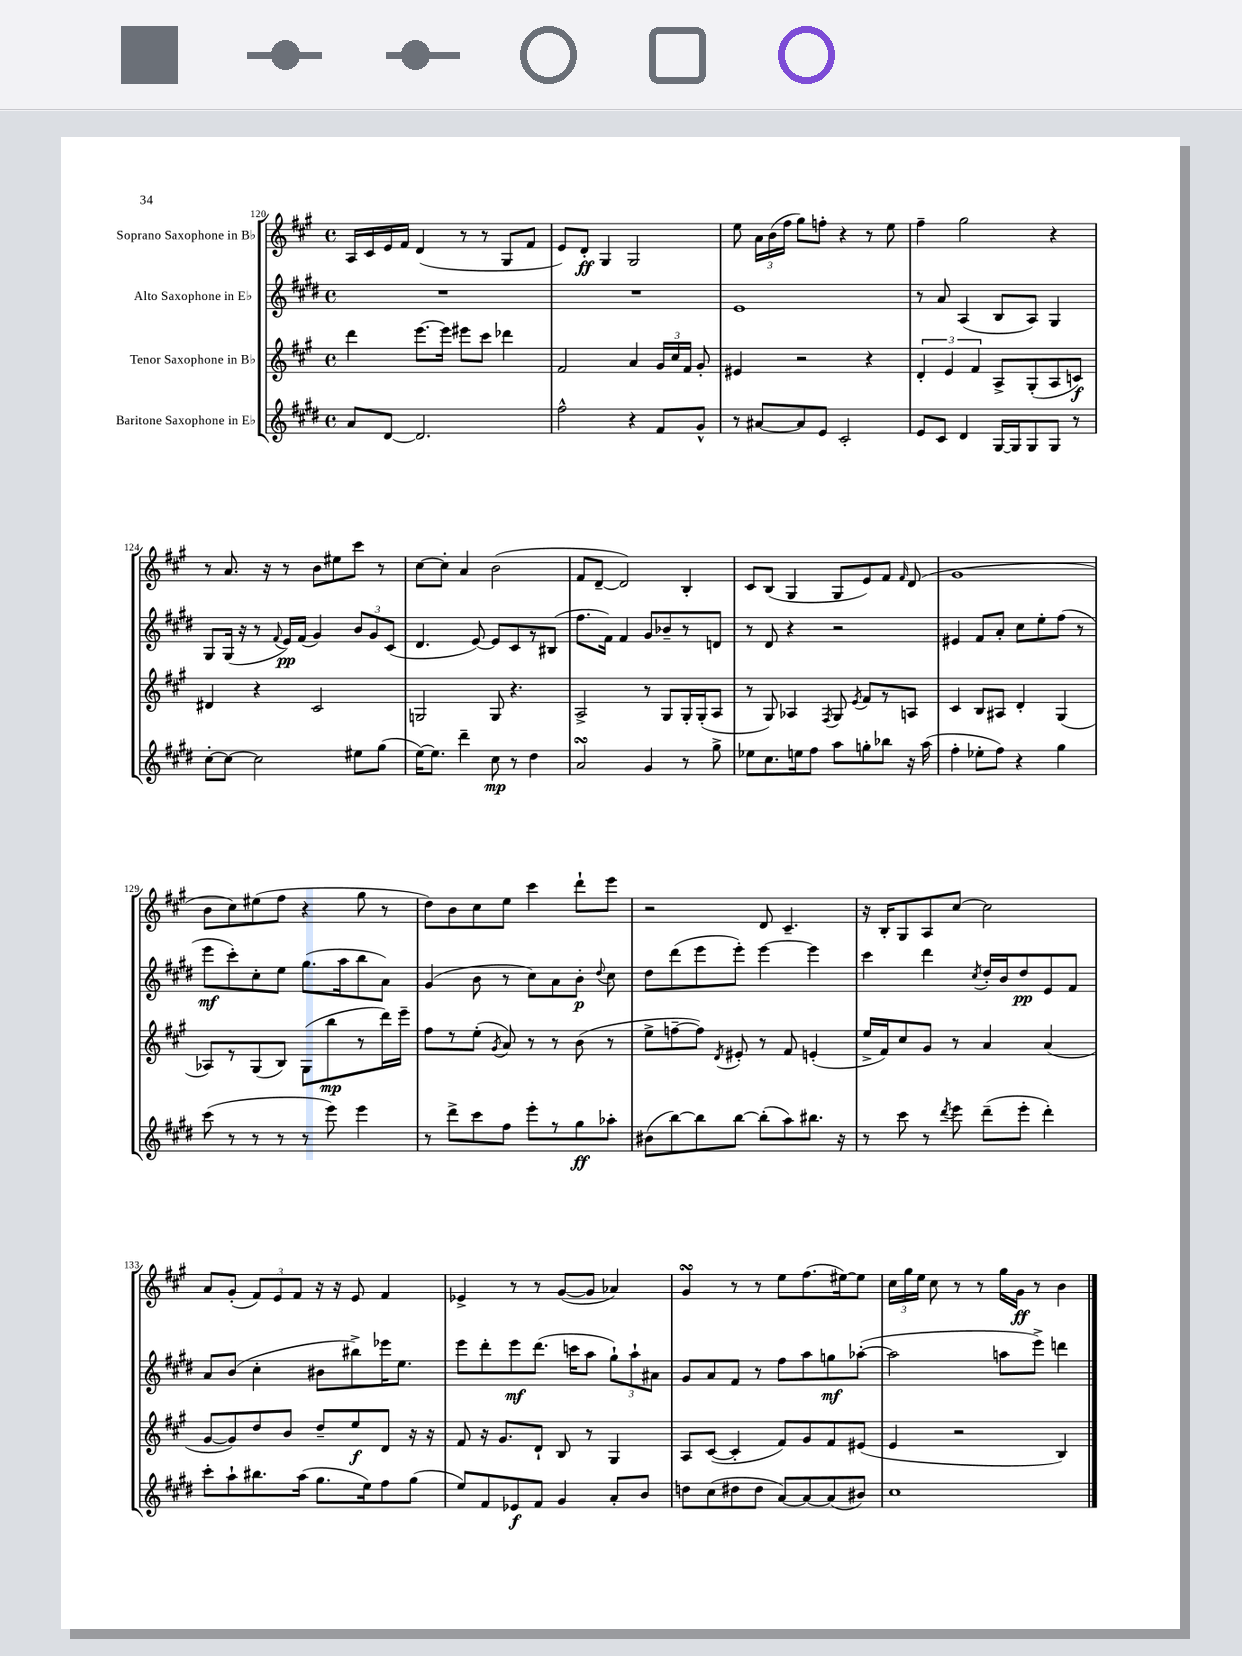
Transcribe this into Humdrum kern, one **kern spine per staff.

**kern	**kern	**kern	**kern
*staff4	*staff3	*staff2	*staff1
*clefG2	*clefG2	*clefG2	*clefG2
*k[f#c#g#d#]	*k[f#c#g#]	*k[f#c#g#d#]	*k[f#c#g#]
*M4/4	*M4/4	*M4/4	*M4/4
*met(c)	*met(c)	*met(c)	*met(c)
8a	4ddd	1r	16A
.	.	.	16c#
[8d#	.	.	16e
.	.	.	16f#
2.d#]	[8.eee	.	(4d
.	16eee]	.	.
.	8eee#	.	8r
.	8ccc#	.	8r
.	4ddd-	.	8G#
.	.	.	8f#
=	=	=	=
2ff#^^	2f#	1r	8e)
.	.	.	8d'
.	.	.	4G#
4r	4a	.	2G#
8f#	24g#	.	.
.	24cc#	.	.
.	24f#	.	.
8g#^^	8g#'	.	.
=	=	=	=
8r	4e#	1e	8ee
[8a#	.	.	24a
.	.	.	(24b
.	.	.	24ff#
8a#]	2r	.	8gg#)
8e	.	.	8ff'
2c#'	.	.	4r
.	4r	.	8r
.	.	.	8ee
=	=	=	=
8e	6d'	8r	4ff#~
8c#	.	8a	.
.	6e	.	.
4d#	.	(4A	2gg#
.	6f#	.	.
[16G#	8A^	8B	.
16G#]	.	.	.
8G#	(8G#'	8A)	.
8G#	8A	4G#	4r
8r	8c)	.	.
=	=	=	=
[8cc#'	4d#	8G#	8r
8cc#_	.	(16G#	8.a
.	.	16r	.
2cc#]	4r	8r	.
.	.	.	16r
.	.	8qqf#	.
.	.	16e)	8r
.	.	(16f#	.
.	2c#	4g#)	8b
.	.	.	8ee#
8ee#	.	12b	8ccc#
.	.	12g#	.
(8gg#	.	.	8r
.	.	(12c#	.
=	=	=	=
[16ee)	2G	4.d#	[8cc#
8.ee]	.	.	.
.	.	.	8cc#']
4ddd#~	.	.	4a
.	.	[8e)	.
8cc#	8G	8e]	(2b
8r	4.r	8c#	.
4dd#	.	8r	.
.	.	(8B#	.
=	=	=	=
2a	2A^	8.ff#	8f#
.	.	.	[8d~
.	.	16f#)	.
.	.	4f#	2d])
4g#	8r	8g#	.
.	8G#	8b-~	.
8r	16G#'	8r	4B'
.	(16G#'	.	.
8gg#^	8A	8d	.
=	=	=	=
8ee-	8r	8r	8c#
8.cc#	8G#)	8d#	(8B
.	4A-	4r	4G#
16ee	.	.	.
8ff#	.	.	.
.	8qF#	.	.
8aa	8G#	2r	8G#
.	8qe	.	.
8gg'	8f#	.	8e)
8bb-	8r	.	8f#
.	.	.	16qqf#
16r	8A	.	(8d
(16aa	.	.	.
=	=	=	=
4ff#'	4c#	4e#	1g#
8ee-'	8B	8f#	.
8ff#)	8A#	8a'	.
4r	4d'	8cc#	.
.	.	8ee'	.
4gg#	(4G#	(8ff#	.
.	.	8r	.
=	=	=	=
(8ccc#	8A-)	8eee	8b
8r	8r	8ccc#')	8cc#)
8r	(8G#	8cc#'	(8ee#
8r	8B)	8ee	8ff#
8r	(8G#	(8.gg#	4r
8eee)	8bb	.	.
.	.	16aa	.
4eee	8r	8bb	8gg#
.	16ddd)	8a)	8r
.	16eee~	.	.
=	=	=	=
8r	8ff#	(4g#	8dd)
8ddd#^	8r	.	8b
8ccc#	(8ee'	8b	8cc#
.	8qg#	.	.
8ff#	8a)	8r	8ee
8eee'	8r	8cc#)	4ccc#
8r	8r	8a	.
8gg#	(8b	8b'	8ddd`
.	.	8qqdd#	.
8aa-'	8r	8cc#	8eee
=	=	=	=
(8b#	8ee^	8dd#	2r
[8bb)	[8ff~	(8ddd#	.
8bb]	8ff])	8eee	.
.	8qd	.	.
[8bb	8e#'	8eee')	.
(8bb']	8r	[4eee	8d
8aa)	8f#	.	4.c#~
8.bb#	(4e'	4eee]	.
16r	.	.	.
=	=	=	=
8r	16ee^	4ccc#	16r
.	16f#)	.	16B'
8ccc#	8cc#	.	8G#
8r	8g#	4ddd#	8A
8qddd#	.	.	.
8eee	8r	.	[8cc#
.	.	8qcc#	.
(8ddd#~	4a	16dd#'	2cc#]
.	.	16b	.
8eee'	.	8dd#	.
4ddd#')	(4a	8e	.
.	.	8f#	.
=	=	=	=
8ccc#'	[8g#	8a	8a
8aa`	8g#])	(8b	(8g#'
8.bb#	8dd	4cc#'	12f#)
.	.	.	12e
.	8b	.	.
.	.	.	12f#
(16aa	.	.	.
8.gg#	8dd~	8b#	16r
.	.	.	16r
.	8ee	8bb#^)	8e
16ee)	.	.	.
8ff#	8d	16eee-	4f#
.	.	8.ee	.
(8gg#	16r	.	.
.	16r	.	.
=	=	=	=
8ee)	8f#	8eee	4e-^
8f#	16r	8ddd#'	.
.	8.g#	.	.
8e-	.	8eee	8r
8f#	8d`	(8.ddd#	8r
4g#	8B	.	([8g#
.	.	16ccc	.
.	8r	8aa	8g#]
8a'	4G#	12gg#`)	4a-)
.	.	12aa`	.
8b	.	.	.
.	.	12a#	.
=	=	=	=
8dd	8A	8g#	4g#
(8cc#	([8c#	8a	.
8dd#	4c#']	8f#	8r
8dd#	.	8r	8r
[8a)	8f#)	8ff#	8ee
8a_	8g#	8aa	(8.ff#
(8a]	8f#	8gg	.
.	.	.	[16ee#)
8b#)	(8e#	([8aa-'	8ee#]
=	=	=	=
1cc#	4e	2aa-]	24cc#
.	.	.	24gg#
.	.	.	24ee
.	.	.	8cc#
.	2r	.	8r
.	.	.	8r
.	.	8aa	16gg#
.	.	.	16g#
.	.	8eee^)	8r
.	4B)	4ddd	4b
==	==	==	==
*-	*-	*-	*-
